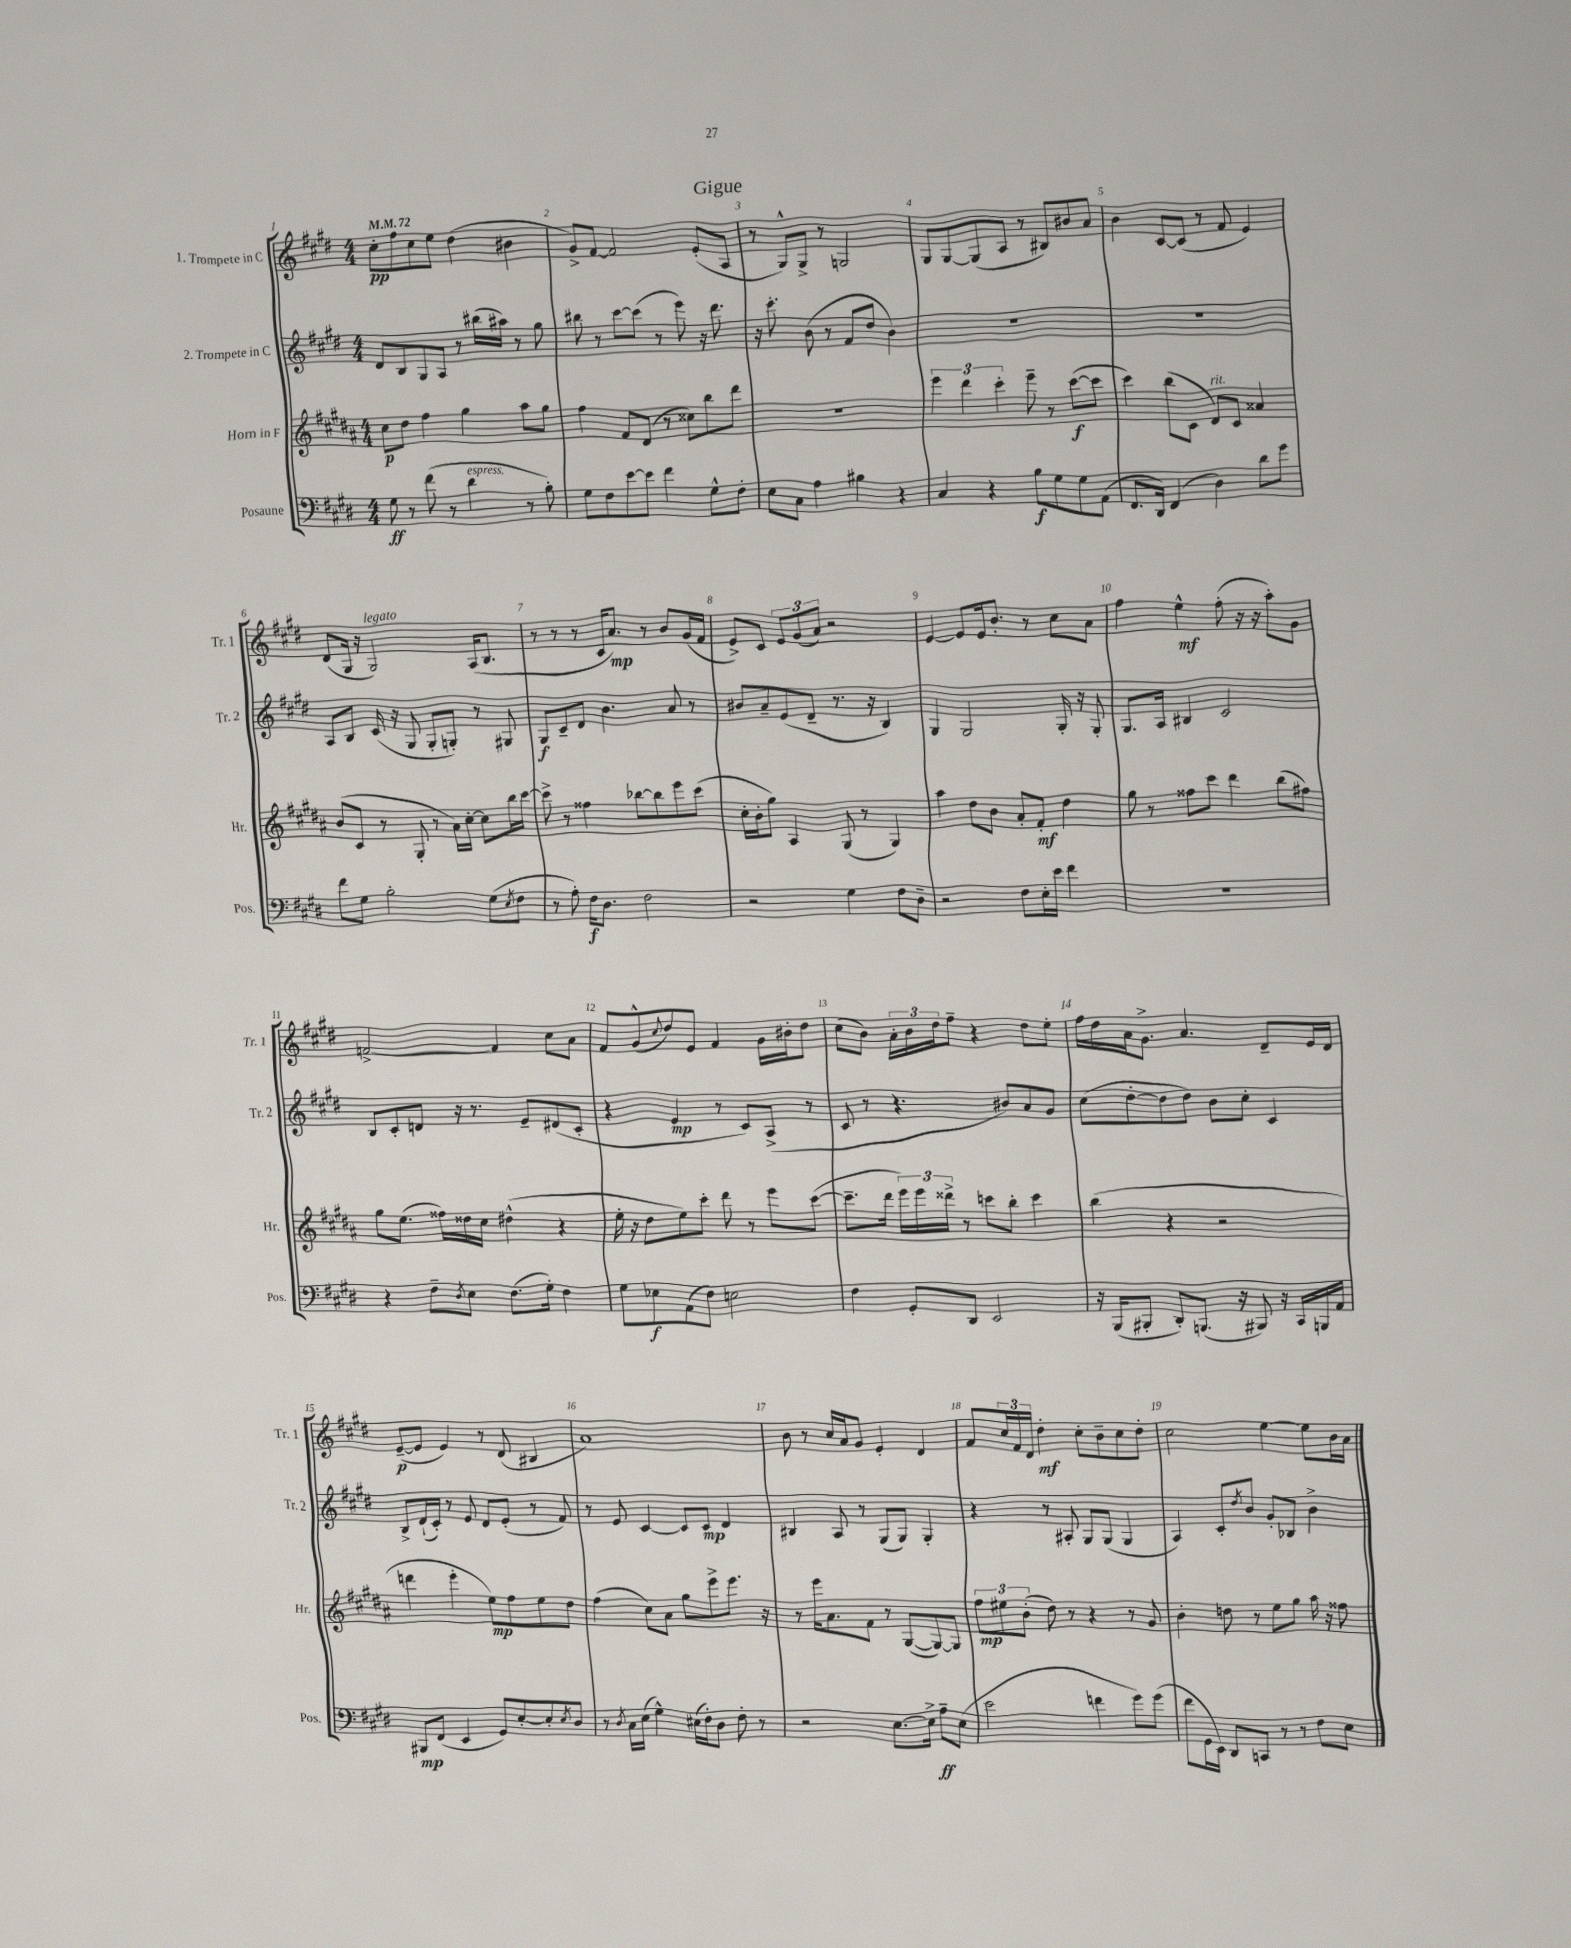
\header { title = "Gigue" }
<<
\new StaffGroup <<
\new Staff = "s0" \with { instrumentName = "1. Trompete in C" shortInstrumentName = "Tr. 1" } {
    \clef treble \key e \major \numericTimeSignature \time 4/4 \tempo 4 = 72
    cis''8-.\pp fis''8 cis''8 e''8 dis''4( bis'4 |
    gis'8->) fis'8~ fis'2 e'8-.( a8 |
    r8 gis8-^) gis8-> r8 g2 |
    gis8 gis8~ gis8( a8 r8 bis8) bis'8 a'8 |
    b'4 cis'8~ cis'8( r8 fis'8 e'4) |
    dis'8( gis16 r16 gis2^\markup { \italic "legato" }) a16( b8. |
    r8 r8 r8 cis'16 a'8.\mp) r8 b'8 gis'16( fis'16 |
    e'8->) cis'8 \tuplet 3/2 { e'8 gis'8( a'8) } r2 |
    e'4~ e'8 e'16 b'8.-. r8 cis''8 a'8 |
    fis''4 e''4-^\mf fis''8-.( r16 r16 a''8-.) gis'8 |
    f'2~-> f'4 cis''8 a'8 |
    fis'8 gis'8-^( \appoggiatura { cis''8 } dis''8) e'8 fis'4 gis'16 bis'16-. dis''8 |
    cis''8( b'8) \tuplet 3/2 { a'16-. b'16 dis''16 } fis''8-- r4 dis''8 e''8-. |
    fis''16 dis''16 a'16 gis'8.-> a'4. dis'8-- e'16 dis'16 |
    e'8~--\p( e'8 e'4) r8 dis'8( bis4 |
    a'1) |
    b'8 r8 cis''16 a'16 gis'8 e'4-. dis'4 |
    fis'8 \tuplet 3/2 { cis''16 fis'16 dis'16 } dis''4-.\mf cis''8-. b'8-- cis''8 dis''8-. |
    cis''2 e''4~ e''8 b'16 a'16 \bar "|." |
}
\new Staff = "s1" \with { instrumentName = "2. Trompete in C" shortInstrumentName = "Tr. 2" } {
    \clef treble \key e \major \numericTimeSignature \time 4/4
    dis'8 b8 gis8 a8 r8 bis''16( ais''16) r8 gis''8 |
    bis''8 r8 cis'''8~ cis'''8( r8 e'''8) r16 dis'''8. |
    r16 cis'''8.-. b'8( r8 fis'8 dis''8 b'4) |
    R1 |
    R1 |
    a8 b8 cis'16( r16 gis8 gis8-. g8-.) r8 gis8 |
    gis8\f cis'8-- dis'8 b'4. a'8 r8 |
    bis'8 a'8-- e'8( dis'8-- r8. r16 b4) |
    gis4 gis2 gis16-. r16 gis8-. |
    gis8. a16 bis4 cis'2 |
    b8 cis'8-. d'8 r16 r8. e'8-- dis'8( cis'8-. |
    r4 e'4\mp r8 cis'8) a8->( r8 |
    cis'8 r8 r4. bis'8) a'8 gis'8 |
    cis''8( dis''8~-. dis''8 dis''8) b'8 cis''8-. cis'4 |
    b8-> dis'16-!( cis'16-.) r8 e'8 dis'8 e'8-.( r8 fis'8) |
    r8 e'8 cis'4~ cis'8 cis'8\mp dis'4 |
    bis4 a8 r8 gis8( gis8) gis4-. |
    r4 r8 ais8-. gis8 gis8( gis4 |
    a4) cis'8-. \acciaccatura { dis''8 } b'8 gis'8-. bes8 b'4-> \bar "|." |
}
\new Staff = "s2" \with { instrumentName = "Horn in F" shortInstrumentName = "Hr." } {
    \clef treble \key b \major \numericTimeSignature \time 4/4
    cis''8\p dis''8 fis''4 gis''4 ais''8 gis''8 |
    fis''4 fis'8 dis'8( r8 cisis''8) b''8 dis'''8 |
    R1 |
    \tuplet 3/2 { e'''4 dis'''4 cis'''4-. } e'''8-- r8 cis'''8~\f( cis'''8 |
    cis'''4) b''8( cis'8 dis'8^\markup { \italic "rit." }) cis'8 aisis'4 |
    b'8( cis'8 r8 gis8-. r8 ais'16) cis''16~-. cis''8 b''16 cis'''16~ |
    cis'''8-> r8 fisis''4 bes''8~ bes''8 e'''8 cis'''8( |
    cis''16-. b'16-. gis''8) ais4 gis8( r8 gis4) |
    ais''4 dis''8 b'8 ais'8-. fis'8-.\mf dis''4 |
    gis''8 r8 fisis''8 cis'''8 dis'''4 b''8( fis''8) |
    gis''8 e''8.( fisis''16) disis''16 cis''16 dis''4-^( r4 |
    e''16-. r16 dis''8 e''8) cis'''8-. dis'''8 r8 e'''8 cis'''8~( |
    cis'''8.-- dis'''16 \tuplet 3/2 { e'''16) e'''16 disis'''16-> } r8 c'''8 b''8-. c'''4 |
    b''4( r4 r2 |
    d'''4 e'''4-. e''8\mp) fis''8 e''8 dis''8 |
    fis''4( cis''8) ais'8 gis''8 e'''8-> e'''8. r16 |
    r8 e'''16 ais'8. fis'8 r8 gis8~( gis8~) gis8 |
    \tuplet 3/2 { fis''8\mp eis''8 b'8-.( } dis''8) r8 r4 r8 gis'8 |
    b'4-. d''8 r8 e''8 gis''8 ais''16 r16 fisis''8 \bar "|." |
}
\new Staff = "s3" \with { instrumentName = "Posaune" shortInstrumentName = "Pos." } {
    \clef bass \key e \major \numericTimeSignature \time 4/4
    gis8\ff r8 fis'8( r8 dis'4^\markup { \italic "espress." } r8 b8-.) |
    gis8 fis8 e'8~ e'8 fis'4 gis8-^ fis8-. |
    e8 cis8 a4 bis4 r4 |
    cis4 r4 b8\f gis8 gis8 a,8( |
    fis,8. dis,16) fis,4( dis4) dis'8 gis'8 |
    fis'8 gis8 b2-. gis8( \acciaccatura { e8 } fis8 |
    r8 a8-.) fis16\f dis8. fis2 |
    r2 gis4 fis8 dis8-- |
    r2 fis8 e16-. e'16 fis'4 |
    R1 |
    r4 fis8-- \acciaccatura { dis8 } e8 fis8.( gis16-.) fis4 |
    gis8 ees8\f a,8( fis8) e2 |
    fis4 gis,8-. dis,8 e,2 |
    r16 b,,16( bis,,8-. dis,8-.) b,,8.( r16 bis,,8) r16 cis,16 b,,16 a,16 |
    bis,,8\mp fis,8( e,4 gis,8) e8~-. e8-. \acciaccatura { e8 } dis8 |
    r8 \acciaccatura { dis8 } cis16 e16( gis4-^) eis16( fis16-.) dis8 fis8-. r8 |
    r2 e8.~ e16-> a8--\ff e8( |
    e'2 f'4 gis'8) gis'8( |
    fis'8 gis,16 e,16) dis,8 c,8 r8 r8 fis8 e8 \bar "|." |
}
>>
>>
\layout { \context { \Score \override BarNumber.break-visibility = ##(#f #t #t) barNumberVisibility = #all-bar-numbers-visible } }
